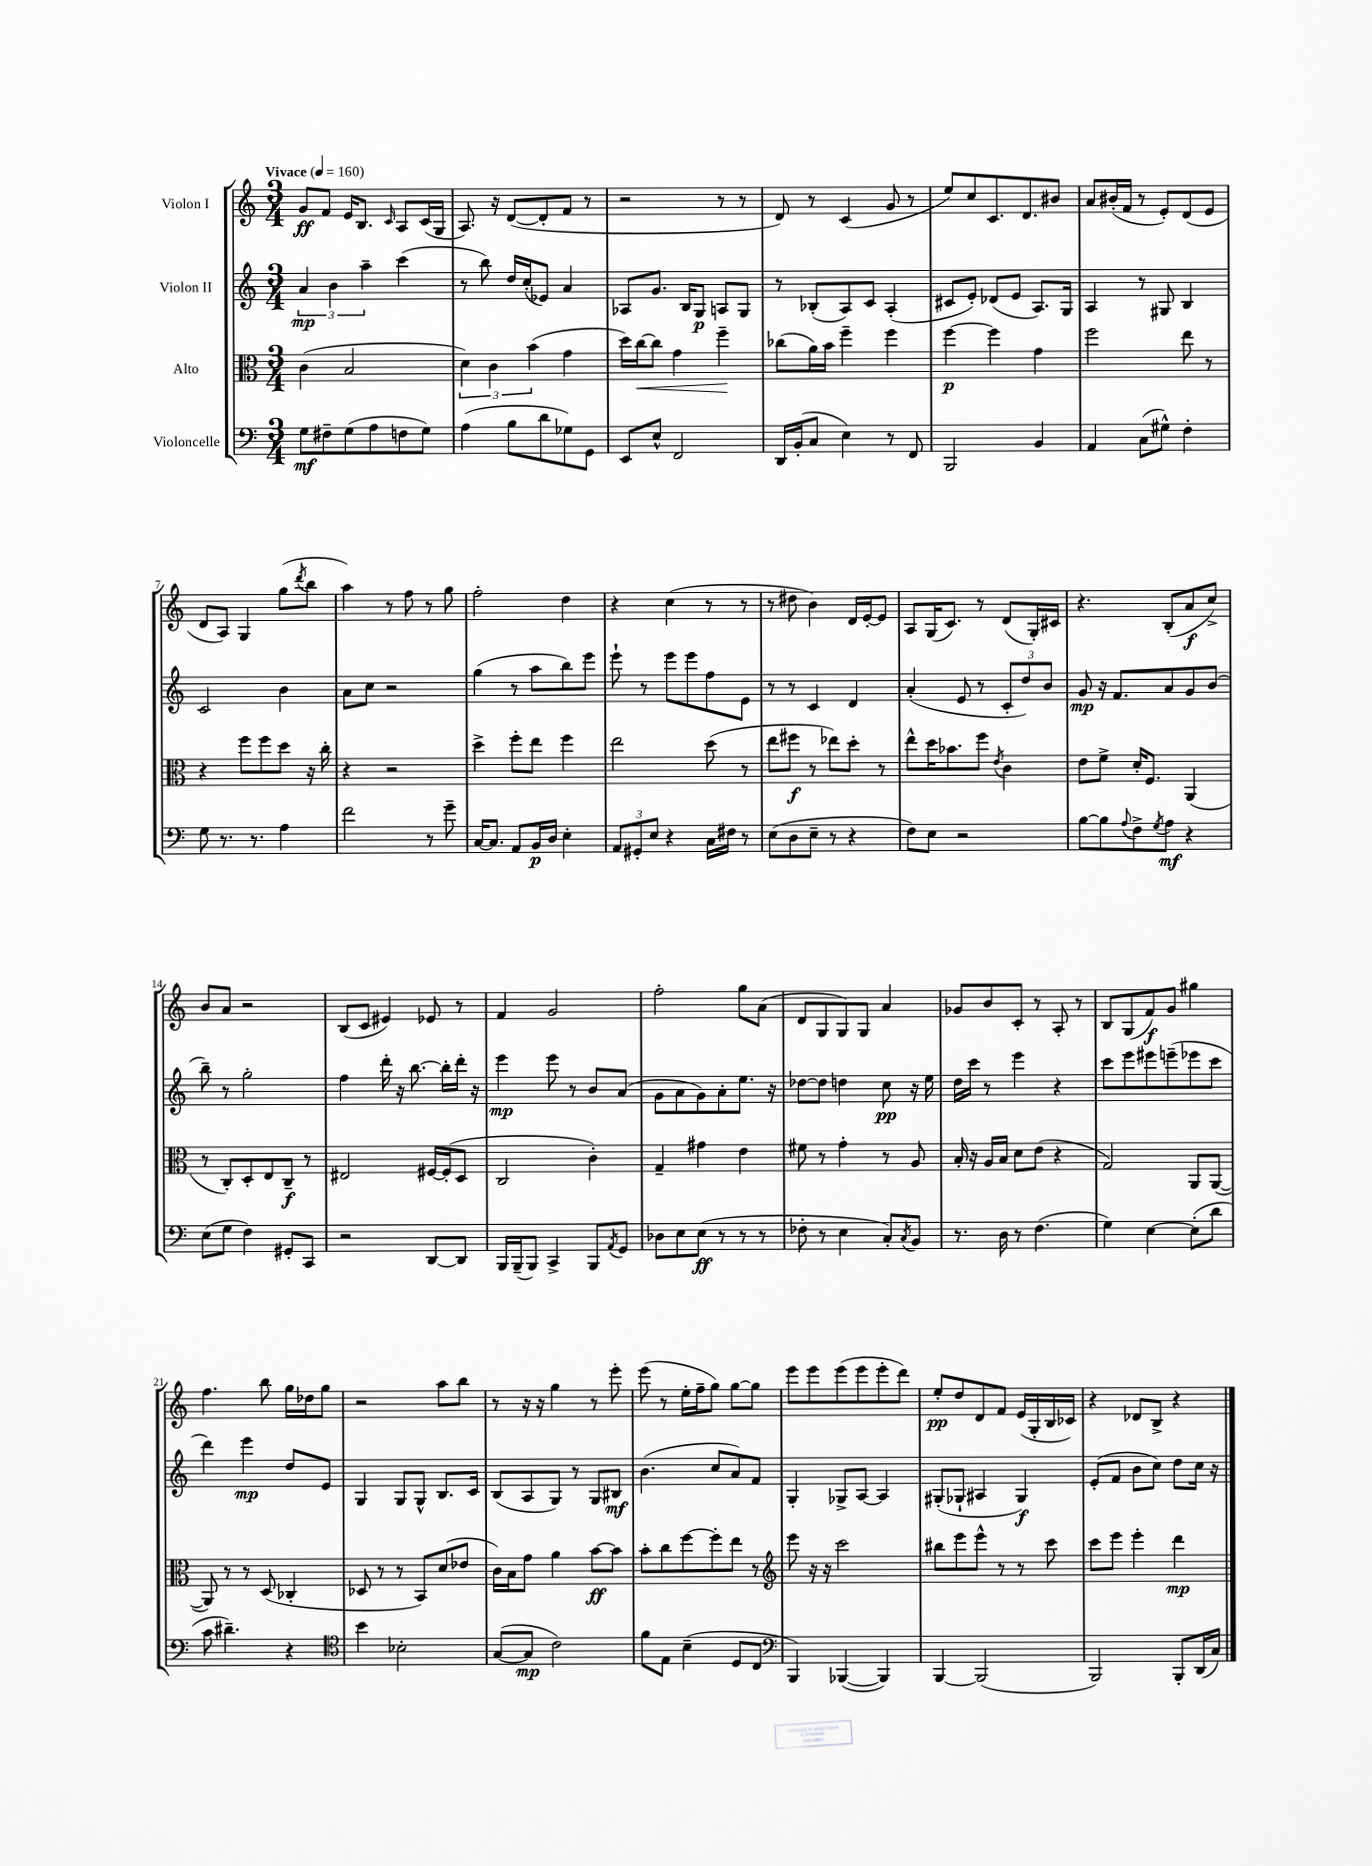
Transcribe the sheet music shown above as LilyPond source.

<<
\new StaffGroup <<
\new Staff = "s0" \with { instrumentName = "Violon I" } {
    \clef treble \key c \major \numericTimeSignature \time 3/4 \tempo "Vivace" 4 = 160
    g'8\ff f'8 e'16 b8. \grace { c'16 } a8 c'16( g16 |
    a8.) r16 d'8~( d'8-. f'8 r8 |
    r2 r8 r8 |
    d'8) r8 c'4( g'8 r8 |
    e''8) c''8 c'8. d'8. bis'8 |
    a'8 bis'16-.( f'16 r8 e'8-.) d'8( e'8 |
    d'8 a8) g4 g''8( \acciaccatura { d'''8 } b''8 |
    a''4) r8 f''8 r8 g''8 |
    f''2-. d''4 |
    r4 c''4( r8 r8 |
    r8 dis''8 b'4) d'16 e'16~-. e'8 |
    a8 g16( c'8.) r8 d'8( g16-.) cis'16 |
    r4. b8-.( a'8\f c''8->) |
    b'8 a'8 r2 |
    b8( c'8 eis'4) ees'8 r8 |
    f'4 g'2 |
    f''2-. g''8 a'8( |
    d'8 g8 g8) g8 a'4 |
    ges'8 b'8 c'8-. r8 a8-. r8 |
    b8 g8( f'8\f) g'8 gis''4 |
    f''4. b''8 g''16 des''16 g''8 |
    r2 a''8 b''8 |
    r8 r16 r16 g''4 r8 e'''8-. |
    e'''8( r8 e''16-. f''16-- g''8) g''8~ g''8 |
    e'''8 e'''8 e'''8( e'''8 e'''8-. d'''8) |
    e''8-.\pp d''8 d'8 f'8 e'16( g16-. b16 ces'16) |
    r4 des'8 b8-> r4 \bar "|." |
}
\new Staff = "s1" \with { instrumentName = "Violon II" } {
    \clef treble \key c \major \numericTimeSignature \time 3/4
    \tuplet 3/2 { a'4\mp b'4 a''4-- } c'''4( |
    r8 b''8) d''16 c''16-.( ees'8) a'4 |
    aes8 g'8. b16 g8\p a8 g8 |
    r8 bes8-.( a8) c'8 a4-.( |
    cis'8 e'8-.) des'8( e'8 a8.) g16 |
    a4 r8 gis8 b4 |
    c'2 b'4 |
    a'8 c''8 r2 |
    g''4( r8 a''8 b''8) e'''8 |
    e'''8-! r8 e'''8 e'''8 f''8 e'8 |
    r8 r8 c'4 d'4 |
    a'4-.( e'8 r8 \tuplet 3/2 { c'8-. d''8) b'8 } |
    g'8\mp r16 f'8. a'8 g'8 b'8( |
    b''8--) r8 g''2-. |
    f''4 d'''16-. r16 b''8.~ b''16-. d'''16-. r16 |
    e'''4\mp e'''8 r8 b'8 a'8( |
    g'8 a'8 g'8) a'8-. e''8. r16 |
    des''8~ des''8 d''4 c''8\pp r16 e''16 |
    d''16 c'''16 r8 e'''4 r4 |
    c'''8 e'''8 eis'''8 e'''8--( ees'''8 c'''8 |
    d'''4) e'''4\mp d''8 e'8 |
    g4 g8 g8-^ b8. c'16 |
    b8( a8 g8) r8 g8 bis8\mf |
    b'4.( c''8 a'8) f'8 |
    g4-. ges8-> a8~ a4 |
    gis8-.( ges8-! ais4 ges4\f) |
    e'8-.( f'8 b'8 c''8) d''8 c''16 r16 \bar "|." |
}
\new Staff = "s2" \with { instrumentName = "Alto" } {
    \clef alto \key c \major \numericTimeSignature \time 3/4
    c'4( b2 |
    \tuplet 3/2 { d'4) c'4 b'4( } g'4 |
    d''16) c''16~\< c''8 g'4 f''4--\! |
    ces''8( a'16) b'16 f''4-- f''4 |
    f''4~\p f''4 g'4 |
    f''2 e''8 r8 |
    r4 f''8 f''8 d''8 r16 c''16-. |
    r4 r2 |
    d''4-> f''8-. e''8 f''4 |
    e''2 d''8( r8 |
    e''8 fis''8\f r8 ees''8) d''8-. r8 |
    e''8-^ d''16 bes'8. f''8 \acciaccatura { e'8 } c'4 |
    e'8 f'8-> d'16-. f8. a,4( |
    r8 c8-.) d8-. e8 c8--\f r8 |
    eis2 fis16~ fis16-.( d8 |
    c2 c'4-.) |
    g4-- gis'4 e'4 |
    fis'8 r8 g'4-. r8 a8 |
    b16-. r16 a16 b16 d'8 e'8( r4 |
    g2) a,8 a,8~( |
    a,8) r8 r8 d8( ces4-. |
    des8 r8 r8 b,8) d'8( ees'8 |
    c'16) b16 g'8 a'4 b'8~\ff b'8 |
    b'8-. c''8 f''8~ f''8-. e''8 r8 |
    \clef treble e'''8 r16 r16 c'''2 |
    bis''8 e'''8 e'''8-^ r8 r8 c'''8 |
    c'''8 e'''8 e'''4-. d'''4\mp \bar "|." |
}
\new Staff = "s3" \with { instrumentName = "Violoncelle" } {
    \clef bass \key c \major \numericTimeSignature \time 3/4
    g8\mf fis8-- g8( a8 f8 g8) |
    a4( b8 d'8 ges8) g,8 |
    e,8 e8-^ f,2 |
    d,16 b,16-.( c8 e4) r8 f,8 |
    b,,2 b,4 |
    a,4 c8( gis8-^) f4-. |
    g8 r8. r8. a4 |
    f'2 r8 g'8-- |
    c16~ c8. a,8 b,16\p d16 e4-. |
    \tuplet 3/2 { a,8 gis,8-. e8 } r4 c16 fis16 r8 |
    e8( d8 e8-- r8 r4 |
    f8) e8 r2 |
    b8~ b8 \appoggiatura { a8 } f8-> \acciaccatura { g8 } a8\mf r4 |
    e8( g8 f4) gis,8-. c,8 |
    r2 d,8~ d,8 |
    b,,16 b,,16--( b,,8) c,4-> b,,8 \acciaccatura { a,8 } g,8 |
    des8 e8 e8\ff( r8 r8 r8 |
    fes8-. r8 e4 c8-.) \acciaccatura { c8 } b,8 |
    r8. d16 r8 f4.( |
    g4) e4~ e8-.( d'8 |
    c'8 dis'4.--) r4 |
    \clef tenor b'4 bes2-. |
    g8~( g8\mp c'2) |
    f'8 e8 b4--( d8 c8 |
    \clef bass b,,4) bes,,4~( bes,,4) |
    b,,4~ b,,2( |
    b,,2) b,,8-. d,16( c16) \bar "|." |
}
>>
>>
